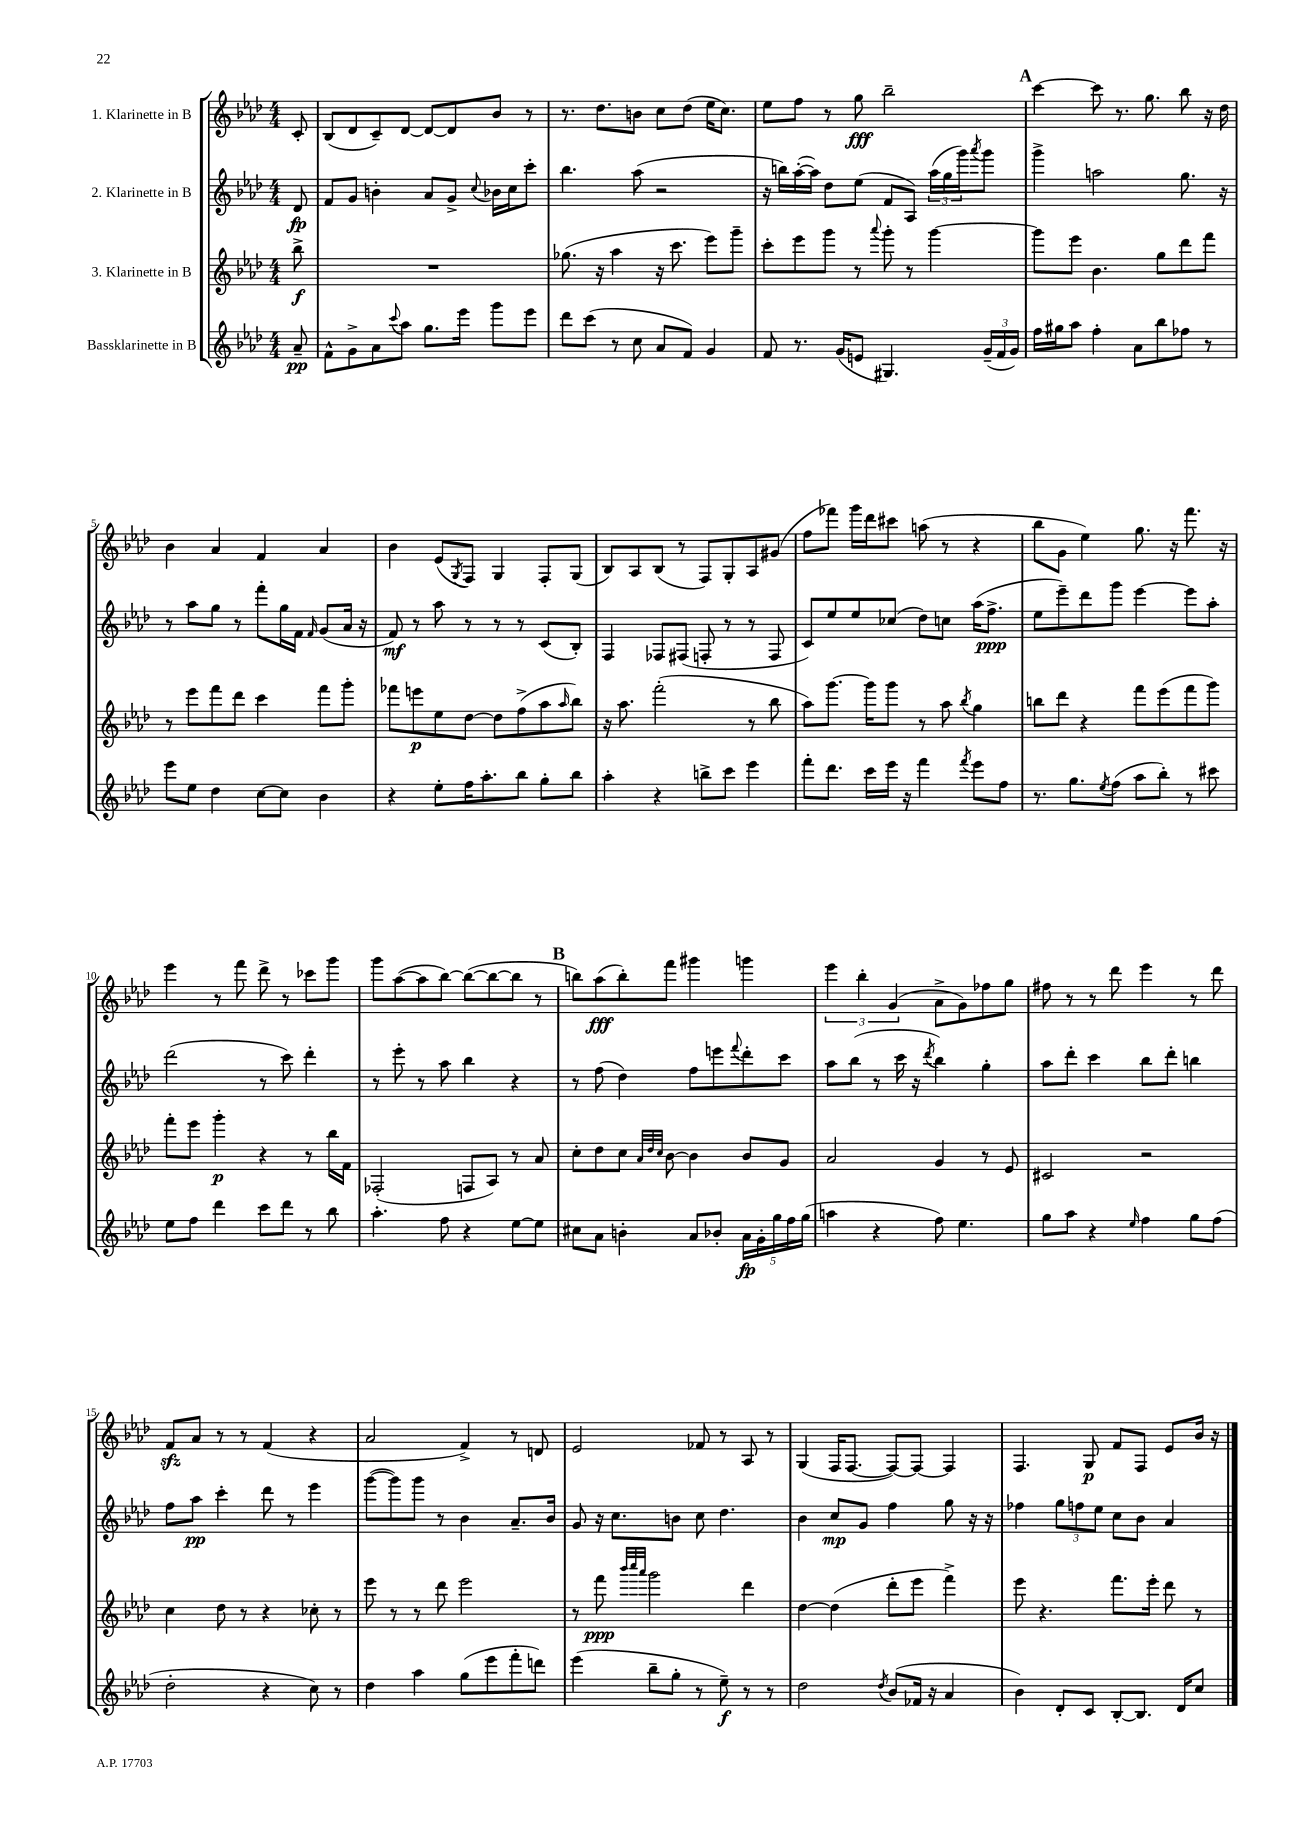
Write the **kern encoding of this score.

**kern	**kern	**kern	**kern
*staff4	*staff3	*staff2	*staff1
*clefG2	*clefG2	*clefG2	*clefG2
*k[b-e-a-d-]	*k[b-e-a-d-]	*k[b-e-a-d-]	*k[b-e-a-d-]
*M4/4	*M4/4	*M4/4	*M4/4
8a-~	8bb-^	8d-	8c'
=	=	=	=
8f^^	1r	8f	(8B-
8g^	.	8g	8d-
8a-	.	4b'	8c~)
8qqccc	.	.	.
8aa-	.	.	[8d-
8.gg	.	8a-	8d-_
.	.	8g^	8d-]
16eee-	.	.	.
.	.	8qqcc	.
8ggg	.	16b-	8b-
.	.	16cc	.
8eee-	.	8ccc'	8r
=	=	=	=
8ddd-	(8.gg-	4.bb-	8.r
(8ccc	.	.	.
.	16r	.	8.dd-
8r	4aa-	.	.
8cc	.	(8aa-	8b
8a-	16r	2r	8cc
.	8.ccc	.	.
8f)	.	.	(8dd-
4g	8eee-)	.	16ee-
.	.	.	8.cc)
.	8ggg~	.	.
=	=	=	=
8f	8ccc'	16r	8ee-
.	.	16bb)	.
8.r	8eee-	([16aa-'	8ff
.	.	16aa-])	.
.	8ggg	8dd-	8r
(16g	.	.	.
8e	8r	(8ee-	8gg
.	8qqaaa-	.	.
4.G#)	8ggg'	8f	2bb-~
.	8r	8A-)	.
.	[4ggg	(24aa-	.
.	.	24gg	.
.	.	24ggg)	.
.	.	8qaaa-	.
(24g~	.	8ggg	.
24f	.	.	.
24g)	.	.	.
=	=	=	=
16ff	8ggg]	4ggg^	[4ccc
16gg#	.	.	.
8aa-	8eee-	.	.
4ff'	4.b-	2aa	8ccc]
.	.	.	8.r
8a-	.	.	.
.	.	.	8.gg
8bb-	8gg	.	.
8ff-	8ddd-	8.gg	8bb-
8r	8fff	.	16r
.	.	16r	16dd-
=	=	=	=
8eee-	8r	8r	4b-
8ee-	8eee-	8aa-	.
4dd-	8fff	8gg	4a-
.	8ddd-	8r	.
[8cc	4ccc	8fff'	4f
8cc]	.	16gg	.
.	.	16f	.
.	.	16qqf	.
4b-	8fff	(8g	4a-
.	8ggg'	16a-	.
.	.	16r	.
=	=	=	=
4r	8fff-	8f)	4b-
.	8eee	8r	.
8ee-'	8ee-	8aa-	(8e-
.	.	.	8qG
16ff	[8dd-	8r	8F)
8.aa-'	.	.	.
.	8dd-]	8r	4G
8bb-	(8ff^	8r	.
8gg'	8aa-	(8c	8F'
.	16qqaa-	.	.
8bb-	8bb-)	8B-')	(8G
=	=	=	=
4aa-'	16r	4F	8B-)
.	8.aa-	.	.
.	.	.	8A-
4r	(2fff'	8F-	(8B-
.	.	(8F#	8r
8bb^	.	8F'	8F)
8ccc	.	8r	8G'
4eee-	8r	8r	8A-
.	8bb-	8F	(8g#
=	=	=	=
8fff'	8aa-)	8c)	8ff
8.ddd-	[8.ggg	8ee-	8fff-)
.	.	8ee-	16ggg
16ccc	16ggg]	.	16ddd-
16eee-	8ggg	(8cc-	8ccc#
16r	.	.	.
4fff	8r	8dd-)	(8aa
.	8aa-	8cc	8r
8qfff	8qbb-	.	.
8eee-	4gg	(16aa-	4r
.	.	8.ff^	.
8ff	.	.	.
=	=	=	=
8.r	8bb	8ee-	8bb-
.	8ddd-	8eee-~)	8g
8.gg	.	.	.
.	4r	8ddd-	4ee-)
8qee-	.	.	.
(8ff	.	8ggg	.
8aa-	8fff	[4eee-	8.gg
8bb-')	(8eee-	.	.
.	.	.	16r
8r	8fff	8eee-]	8.fff
8ccc#	8ggg)	8aa-'	.
.	.	.	16r
=	=	=	=
8ee-	8fff'	(2ddd-	4eee-
8ff	8eee-	.	.
4ddd-	4ggg'	.	8r
.	.	.	8fff
8ccc	4r	8r	8ddd-^
8ddd-	.	8ccc)	8r
8r	8r	4ddd-'	8ccc-
8bb-	16bb-	.	8ggg
.	16f	.	.
=	=	=	=
4.aa-'	(2F-'	8r	8ggg
.	.	8eee-'	([8aa-
.	.	8r	8aa-]
8ff	.	8aa-	[8bb-)
4r	8F	4bb-	(8bb-_
.	8A-)	.	8bb-_
[8ee-	8r	4r	8bb-]
8ee-]	8a-	.	8r
=	=	=	=
8cc#	8cc'	8r	8bb)
8a-	8dd-	(8ff	(8aa-
4b'	8cc	4dd-)	8bb')
.	32qqa-	.	.
.	32qqdd-	.	.
.	32qqcc	.	.
.	[8b-	.	8fff
8a-	4b-]	8ff	4ggg#
8b-'	.	8eee	.
.	.	8qqfff	.
20a-	8b-	8ddd-'	4ggg
20g'	.	.	.
20gg	.	.	.
.	8g	8ccc	.
20ff	.	.	.
(20gg	.	.	.
=	=	=	=
4aa	2a-	8aa-	6eee-
.	.	(8bb-	.
.	.	.	6bb-'
4r	.	8r	.
.	.	.	(6g
.	.	16ccc	.
.	.	16r	.
.	.	8qddd-	.
8ff)	4g	4bb-)	8a-^
4.ee-	.	.	8g)
.	8r	4gg'	8ff-
.	8e-	.	8gg
=	=	=	=
8gg	2c#	8aa-	8ff#
8aa-	.	8ddd-'	8r
4r	.	4ccc	8r
.	.	.	8ddd-
16qqee-	.	.	.
4ff	2r	8bb-	4eee-
.	.	8ddd-'	.
8gg	.	4bb	8r
(8ff	.	.	8ddd-
=	=	=	=
2dd-'	4cc	8ff	8f
.	.	8aa-	8a-
.	8dd-	4ccc'	8r
.	8r	.	8r
4r	4r	8ddd-	(4f
.	.	8r	.
8cc)	8cc-'	4eee-	4r
8r	8r	.	.
=	=	=	=
4dd-	8eee-	([8ggg	2a-
.	8r	8ggg])	.
4aa-	8r	8ggg	.
.	8ddd-	8r	.
(8gg	2eee-	4b-	4f^)
8eee-	.	.	.
8fff'	.	8.a-~	8r
8ddd)	.	.	8d
.	.	16b-	.
=	=	=	=
(4eee-	8r	8g	2e-
.	8fff	16r	.
.	.	8.cc	.
.	32qqbbb-	.	.
.	32qqcccc	.	.
.	32qqaaa-	.	.
8bb-~	2ggg	.	.
8gg'	.	8b	.
8r	.	8cc	8f-
8ee-~)	.	4.dd-	8r
8r	4ddd-	.	8A-
8r	.	.	8r
=	=	=	=
2dd-	[4dd-	4b-	(4G
.	(4dd-]	8cc	16F
.	.	.	[8.F
.	.	8g	.
8qdd-	.	.	.
(8b-	8ddd-'	4ff	8F_)
16f-	8eee-	.	8F_
16r	.	.	.
4a-	4fff^)	8gg	4F]
.	.	16r	.
.	.	16r	.
=	=	=	=
4b-)	8eee-	4ff-	4.F
.	4.r	.	.
8d-'	.	12gg	.
.	.	12ff	.
8c	.	.	8G
.	.	12ee-	.
[8B-'	8.fff	8cc	8f
8.B-]	.	8b-	8F
.	16eee-'	.	.
.	8ddd-	4a-	8e-
16d-	.	.	.
8cc	8r	.	16b-
.	.	.	16r
==	==	==	==
*-	*-	*-	*-
